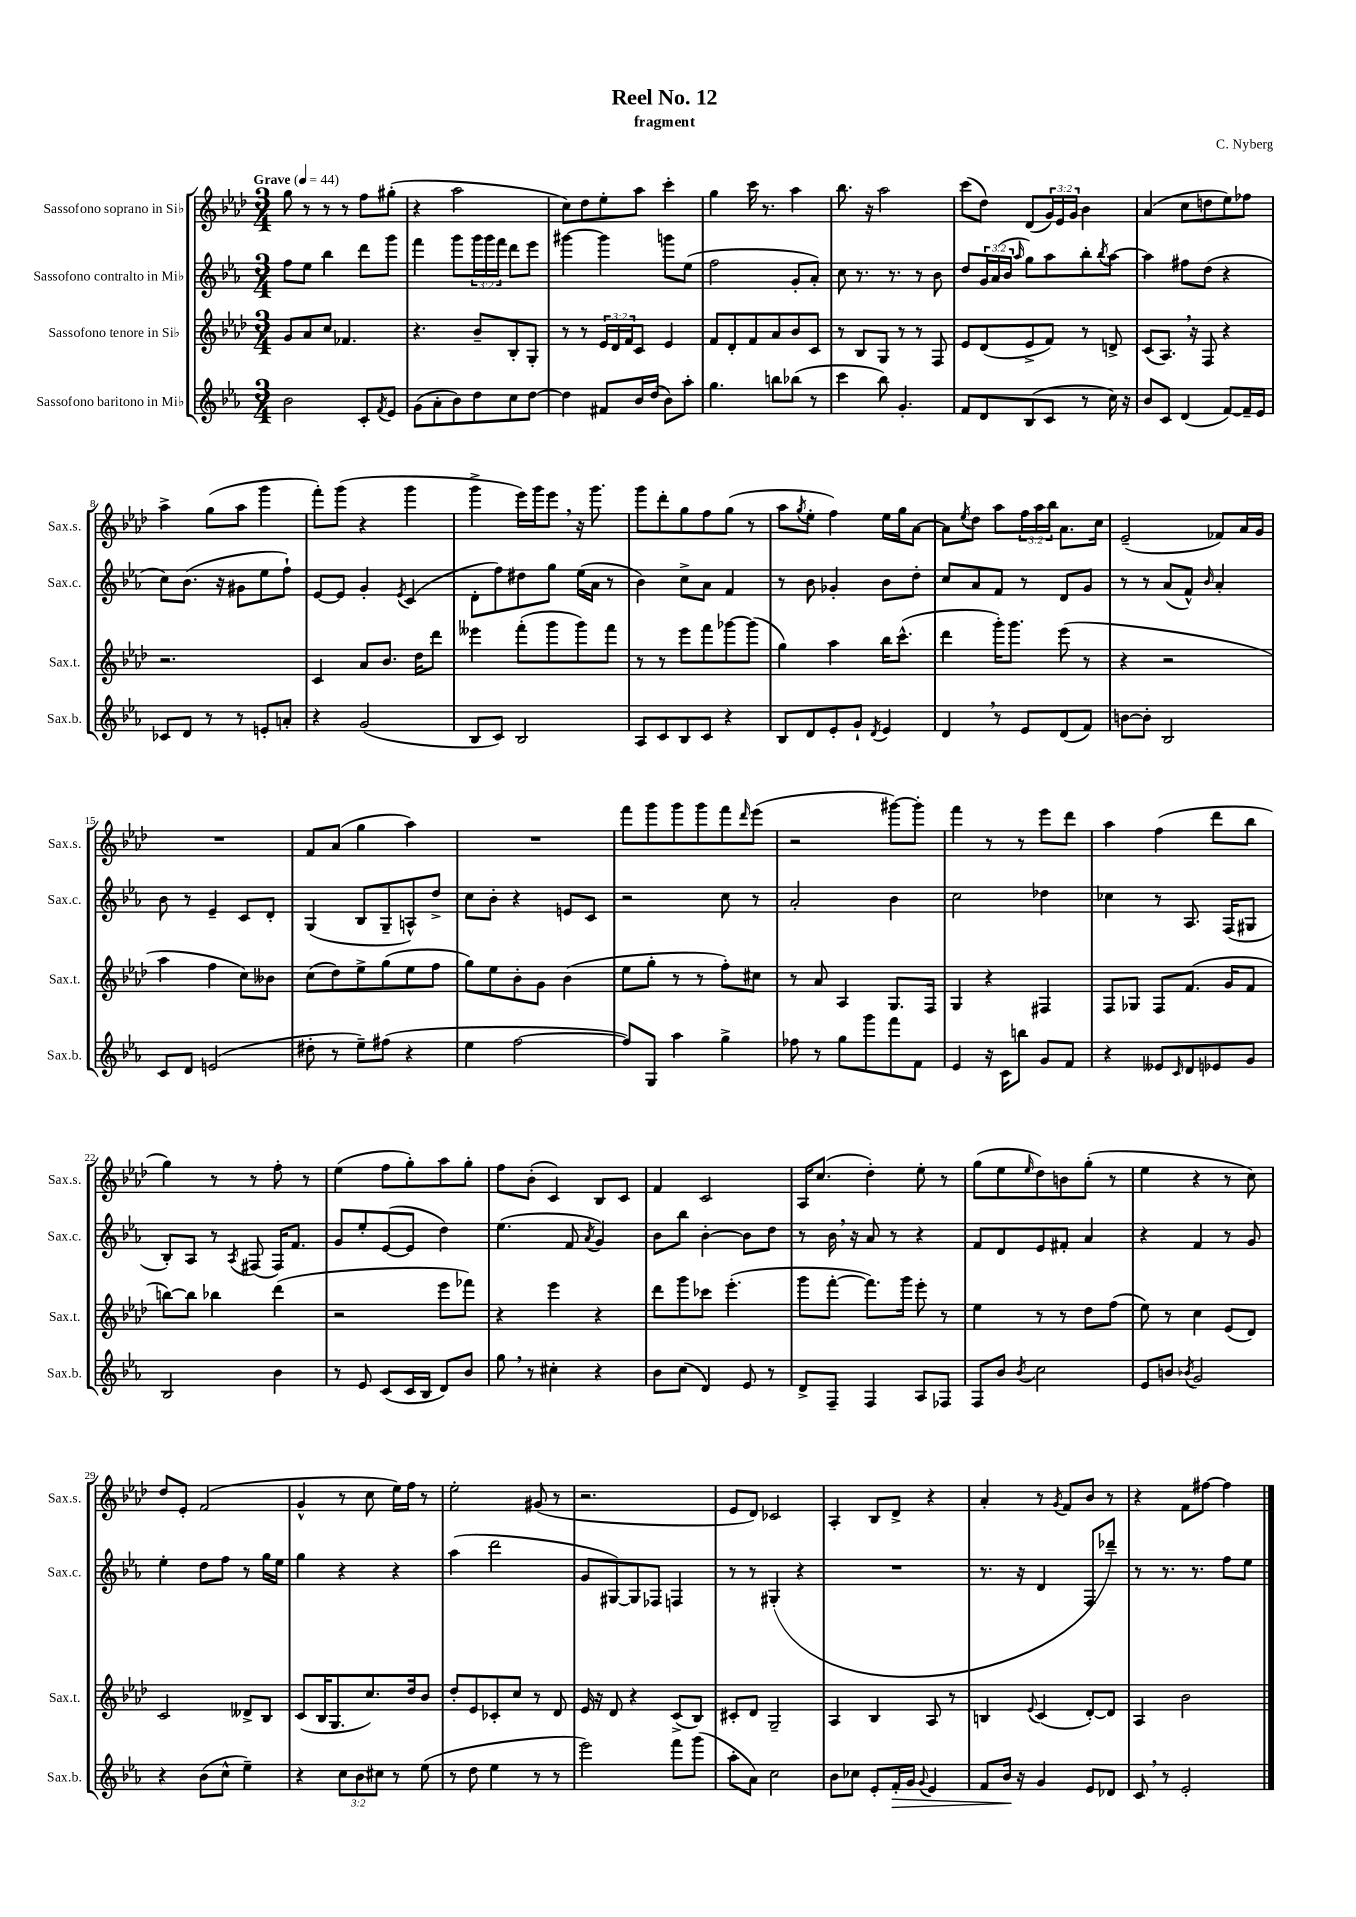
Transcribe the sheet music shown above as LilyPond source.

\header { title = "Reel No. 12" composer = "C. Nyberg" subtitle = "fragment" }
<<
\new StaffGroup <<
\new Staff = "s0" \with { instrumentName = "Sassofono soprano in Sib" shortInstrumentName = "Sax.s." } {
    \clef treble \key aes \major \numericTimeSignature \time 3/4 \override Staff.TupletNumber.text = #tuplet-number::calc-fraction-text \tempo "Grave" 4 = 44
    g''8 r8 r8 r8 f''8 gis''8-.( |
    r4 aes''2 |
    c''8) des''8 ees''8-. aes''8 c'''4-. |
    g''4 c'''16 r8. aes''4 |
    bes''8. r16 aes''2 |
    c'''8( des''8) des'8( \tuplet 3/2 { g'16) ees'16 g'16 } bes'4 |
    aes'4( c''8 d''8 ees''8) fes''8 |
    aes''4-> g''8( aes''8 g'''4 |
    f'''8-.) g'''8( r4 g'''4 |
    g'''4-> ees'''16) g'''16 ees'''8 \breathe r16 g'''8. |
    g'''8 des'''8-. g''8 f''8 g''8( r8 |
    aes''8 \acciaccatura { g''8 } ees''8-. f''4) ees''16 g''16 aes'8~ |
    aes'8 \acciaccatura { ees''8 } des''8 aes''8 \tuplet 3/2 { f''16 aes''16 bes''16 } aes'8. c''16 |
    ees'2--( fes'8) aes'16 g'16 |
    R2. |
    f'8 aes'8( g''4 aes''4) |
    R2. |
    f'''8 g'''8 g'''8 g'''8 f'''8 \grace { des'''16 } ees'''8( |
    r2 gis'''8~) gis'''8-. |
    f'''4 r8 r8 ees'''8 des'''8 |
    aes''4 f''4( des'''8 bes''8 |
    g''4) r8 r8 f''8-. r8 |
    ees''4( f''8 g''8-.) aes''8 g''8-. |
    f''8 bes'8-.( c'4) bes8 c'8 |
    f'4 c'2 |
    aes16 c''8.( des''4-.) ees''8-. r8 |
    g''8( ees''8 \grace { ees''16 } des''8) b'8 g''8-.( r8 |
    ees''4 r4 r8 c''8) |
    des''8 ees'8-. f'2( |
    g'4-^ r8 c''8 ees''16) f''16 r8 |
    ees''2-. gis'8( r8 |
    r2. |
    ees'8 des'8) ces'2 |
    aes4-. bes8 des'8-> r4 |
    aes'4-. r8 \acciaccatura { g'8 } f'8 bes'8 r8 |
    r4 f'8 fis''8~ fis''4 \bar "|." |
}
\new Staff = "s1" \with { instrumentName = "Sassofono contralto in Mib" shortInstrumentName = "Sax.c." } {
    \clef treble \key ees \major \numericTimeSignature \time 3/4 \override Staff.TupletNumber.text = #tuplet-number::calc-fraction-text
    f''8 ees''8 bes''4 d'''8 g'''8 |
    f'''4 g'''8 \tuplet 3/2 { g'''16 g'''16 f'''16 } d'''8 ees'''8 |
    gis'''4~ gis'''4 g'''8 ees''8( |
    f''2 g'8-. aes'8-.) |
    c''8 r8. r8. r8 bes'8 |
    d''8 \tuplet 3/2 { g'16 aes'16( bes'16 } \grace { aes''16 } g''8) aes''8 bes''8-. \acciaccatura { bes''8 } aes''8~ |
    aes''4 fis''8 d''8( r4 |
    c''8) bes'8.( r16 gis'8 ees''8 f''8-!) |
    ees'8~ ees'8 g'4-. \acciaccatura { ees'8 } c'4( |
    d'8-. f''8) dis''8 g''8 ees''16( aes'16 r8 |
    bes'4) c''8-> aes'8 f'4 |
    r8 bes'8 ges'4-. bes'8 d''8-. |
    c''8 aes'8 f'8 r8 d'8 g'8 |
    r8 r8 aes'8( f'8-^) \grace { bes'16 } aes'4-. |
    bes'8 r8 ees'4-- c'8 d'8-. |
    g4( bes8 g8-- a8-^) d''8-> |
    c''8 bes'8-. r4 e'8 c'8 |
    r2 c''8 r8 |
    aes'2-. bes'4 |
    c''2 des''4 |
    ces''4 r8 aes8. f16( gis8 |
    bes8-.) aes8 r8 \acciaccatura { aes8 } fis8( fis16) f'8. |
    g'8 ees''8-. ees'8~( ees'8 d''4) |
    ees''4.( f'8 \acciaccatura { aes'8 } g'4) |
    bes'8 bes''8 bes'4~-. bes'8 d''8 |
    r8 bes'16 \breathe r16 aes'8 r8 r4 |
    f'8 d'8 ees'8 fis'8-. aes'4 |
    r4 f'4 r8 g'8 |
    ees''4-. d''8 f''8 r8 g''16 ees''16 |
    g''4 r4 r4 |
    aes''4( d'''2 |
    g'8 gis8~) gis8 fes8 f4 |
    r8 r8 gis4-.( r4 |
    R2. |
    r8. r16 d'4 f8 des'''8--) |
    r8 r8. r8. f''8 ees''8 \bar "|." |
}
\new Staff = "s2" \with { instrumentName = "Sassofono tenore in Sib" shortInstrumentName = "Sax.t." } {
    \clef treble \key aes \major \numericTimeSignature \time 3/4 \override Staff.TupletNumber.text = #tuplet-number::calc-fraction-text
    g'8 aes'8 c''8 fes'4. |
    r4. bes'8-- bes8-. g8-. |
    r8 r8 \tuplet 3/2 { ees'16 des'16 f'16 } c'8 ees'4 |
    f'8 des'8-. f'8 aes'8 bes'8 c'8 |
    r8 bes8 g8 r8 r8 f8 |
    ees'8 des'8( ees'8-> f'8) r8 d'8-> |
    c'8( aes8.) \breathe r16 f8 r4 |
    r2. |
    c'4 aes'8 bes'8. des''16 des'''8 |
    eeses'''4 f'''8-.( g'''8 g'''8) f'''8 |
    r8 r8 ees'''8 f'''8 ges'''8~ ges'''8( |
    g''4) aes''4 bes''16 c'''8.-^( |
    des'''4 g'''16-.) g'''8. ees'''8( r8 |
    r4 r2 |
    aes''4 f''4 c''8) beses'8 |
    c''8( des''8) ees''8-> g''8( ees''8 f''8 |
    g''8) ees''8 bes'8-. g'8 bes'4( |
    ees''8 g''8-. r8 r8 f''8-.) cis''8 |
    r8 aes'8 aes4 g8. f16 |
    g4 r4 fis4 |
    f8 ges8 f8 f'8.( g'16 f'8 |
    b''8~) b''8 bes''4 des'''4( |
    r2 ees'''8 fes'''8) |
    r4 ees'''4 r4 |
    des'''8 g'''8 ces'''8 ees'''4.-.( |
    g'''8 f'''8~-. f'''8.) g'''16 ees'''8-. r8 |
    ees''4 r8 r8 des''8 f''8( |
    ees''8) r8 c''4 ees'8( des'8) |
    c'2 deses'8-> bes8 |
    c'8( bes16 g8. c''8.) des''16 bes'8 |
    des''8-. ees'8 ces'8-. c''8 r8 des'8 |
    ees'16 r16 des'8 r4 c'8->( bes8) |
    cis'8-. des'8 g2-- |
    aes4 bes4 aes8 r8 |
    b4 \appoggiatura { ees'8 } c'4( des'8~-.) des'8 |
    aes4 bes'2 \bar "|." |
}
\new Staff = "s3" \with { instrumentName = "Sassofono baritono in Mib" shortInstrumentName = "Sax.b." } {
    \clef treble \key ees \major \numericTimeSignature \time 3/4 \override Staff.TupletNumber.text = #tuplet-number::calc-fraction-text
    bes'2 c'8-. \acciaccatura { f'8 } ees'8 |
    g'8( aes'8-. bes'8) d''8 c''8 d''8~ |
    d''4 fis'8 bes'16 d''16( bes'8) aes''8-. |
    g''4. b''8 bes''8( r8 |
    c'''4 bes''8) g'4.-. |
    f'8 d'8 bes8( c'8 r8 c''16) r16 |
    bes'8 c'8 d'4( f'8~) f'16-- ees'16 |
    ces'8 d'8 r8 r8 e'8-. a'8-. |
    r4 g'2( |
    bes8 c'8) bes2 |
    aes8 c'8 bes8 c'8 r4 |
    bes8 d'8 ees'8-. g'8-! \acciaccatura { d'8 } ees'4 |
    d'4 \breathe r8 ees'8 d'8( f'8) |
    b'8~ b'8-. bes2 |
    c'8 d'8 e'2( |
    dis''8-. r8 ees''8--) fis''8( r4 |
    ees''4 f''2~ |
    f''8) g8 aes''4 g''4-> |
    fes''8 r8 g''8 g'''8 f'''8 f'8 |
    ees'4 r16 c'16 b''8 g'8 f'8 |
    r4 eeses'8 \grace { c'16 } d'8 ees'8 g'8 |
    bes2 bes'4 |
    r8 ees'8 c'8( c'16 bes16 d'8) bes'8 |
    g''8 \breathe r8 cis''4-. r4 |
    bes'8 c''8( d'4) ees'8 r8 |
    d'8-> f8-- f4 aes8 fes8 |
    f8 bes'8 \acciaccatura { bes'8 } c''2 |
    ees'8 b'8 \acciaccatura { bes'8 } g'2 |
    r4 bes'8( c''8-^ ees''4--) |
    r4 \tuplet 3/2 { c''8 bes'8 cis''8 } r8 ees''8( |
    r8 d''8 ees''4 r8 r8 |
    ees'''2) f'''8 g'''8( |
    aes''8-. aes'8) c''2 |
    bes'8 ces''8 ees'8-. f'16-.\> g'16 \appoggiatura { g'8 } ees'4 |
    f'8 bes'16\! r16 g'4 ees'8 des'8 |
    c'8 \breathe r8 ees'2-. \bar "|." |
}
>>
>>
